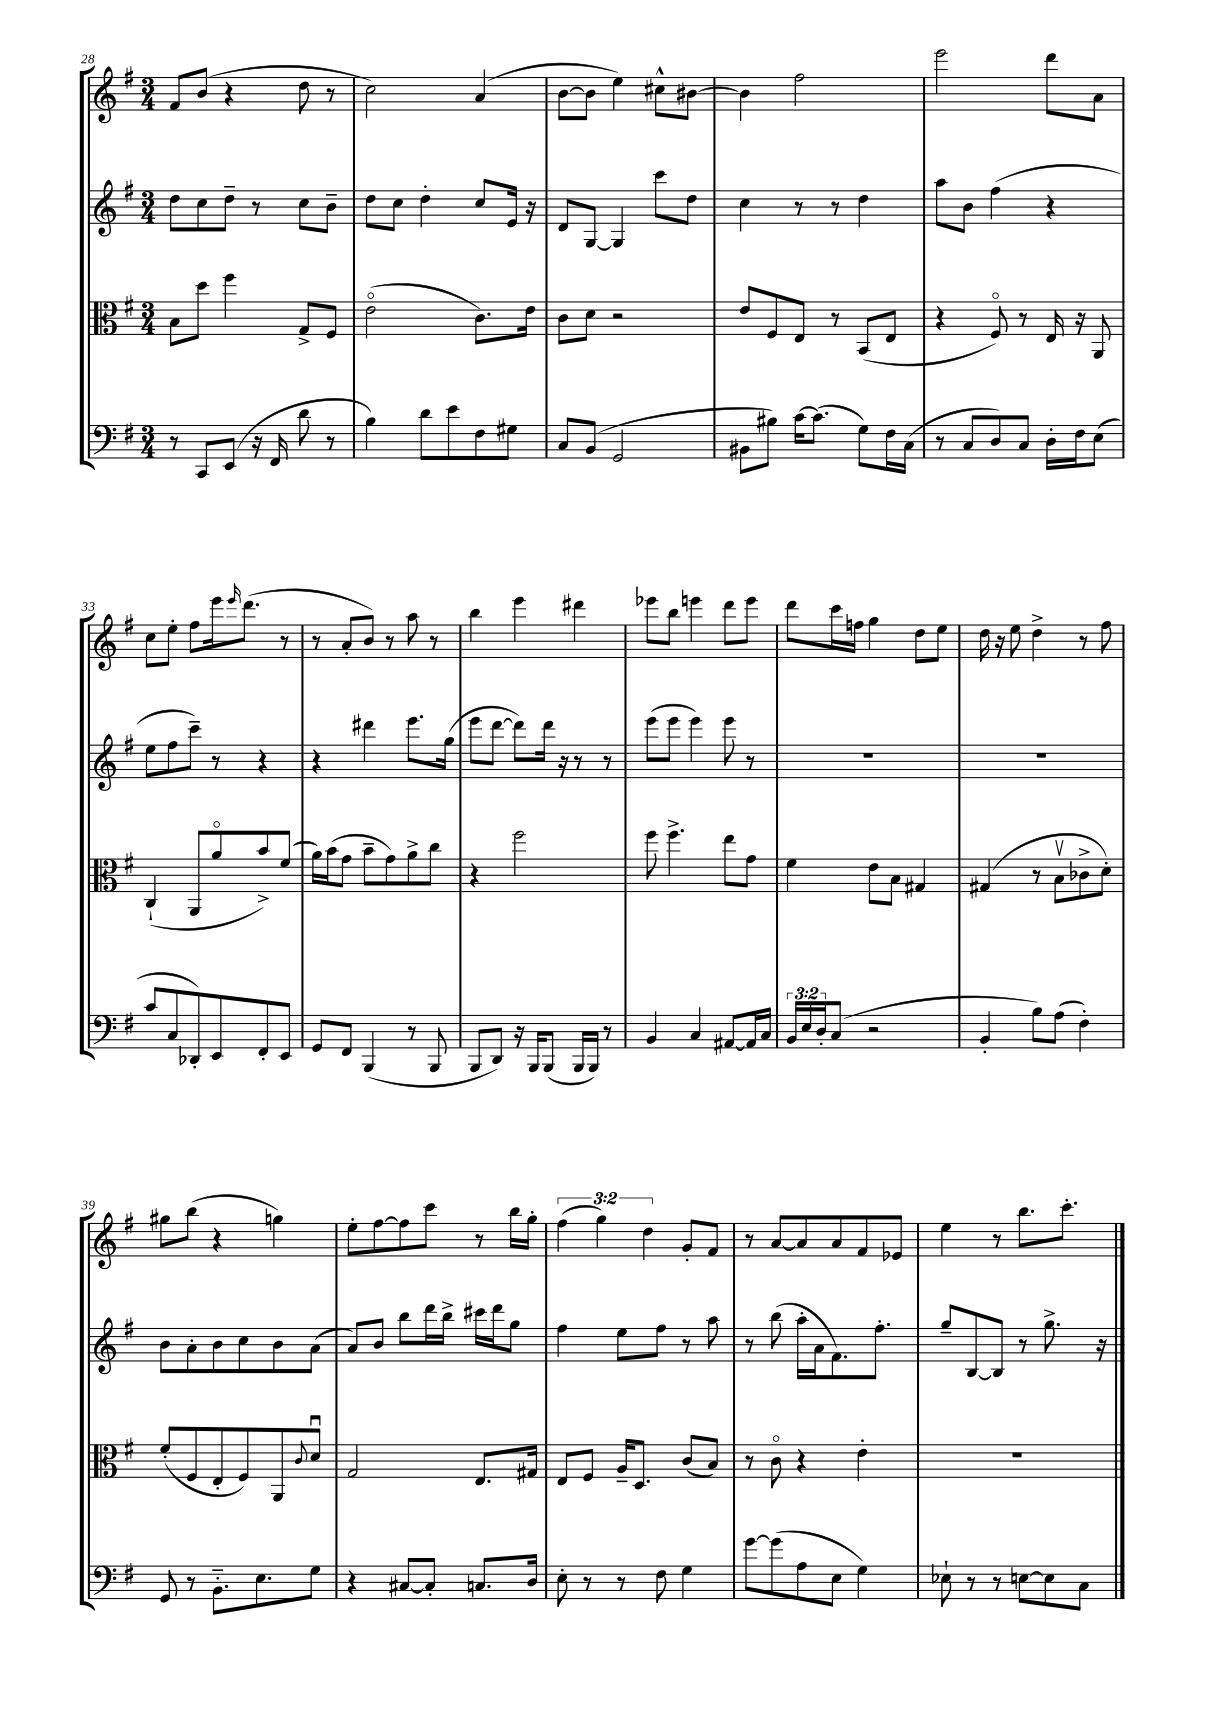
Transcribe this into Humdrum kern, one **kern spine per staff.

**kern	**kern	**kern	**kern
*staff4	*staff3	*staff2	*staff1
*clefF4	*clefC3	*clefG2	*clefG2
*k[f#]	*k[f#]	*k[f#]	*k[f#]
*M3/4	*M3/4	*M3/4	*M3/4
8r	8B	8dd	8f#
8CC	8dd	8cc	(8b
(8EE	4ff#	8dd~	4r
16r	.	8r	.
16FF#	.	.	.
8d	8G^	8cc	8dd
8r	8F#	8b~	8r
=	=	=	=
4B)	(2eo	8dd	2cc)
.	.	8cc	.
8d	.	4dd'	.
8e	.	.	.
8F#	8.c)	8cc	(4a
8G#	.	16e	.
.	16e	16r	.
=	=	=	=
8C	8c	8d	[8b
(8BB	8d	[8G	8b]
2GG	2r	4G]	4ee)
.	.	8ccc	8cc#^^
.	.	8dd	[8b#
=	=	=	=
8BB#	8e	4cc	4b#]
8B#)	8F#	.	.
[16c	8E	8r	2ff#
(8.c]	.	.	.
.	8r	8r	.
8G)	(8BB	4dd	.
16F#	8E	.	.
(16C	.	.	.
=	=	=	=
8r	4r	8aa	2eee
8C	.	8b	.
8D)	8F#o)	(4ff#	.
8C	8r	.	.
16D'	16E	4r	8ddd
16F#	16r	.	.
(8E	8AA	.	8a
=	=	=	=
8c	(4C`	8ee	8cc
8C	.	8ff#	8ee'
8DD-')	8AA	8ccc~)	8ff#
8EE	8ao	8r	16eee
.	.	.	16qqeee
.	.	.	(8.ddd
8FF#'	8b^)	4r	.
8EE	(8f#	.	8r
=	=	=	=
8GG	16a)	4r	8r
.	(16b	.	.
8FF#	8g	.	8a'
(4BBB	8b~	4ddd#	8b)
.	8g)	.	8r
8r	8a^	8.eee	8aa
8BBB	8cc	.	8r
.	.	(16gg	.
=	=	=	=
8BBB	4r	8eee	4bb
8DD)	.	[8ddd	.
16r	2ff#	8ddd])	4eee
16BBB	.	.	.
(8BBB	.	16ddd	.
.	.	16r	.
16BBB	.	8r	4ddd#
16BBB)	.	.	.
8r	.	8r	.
=	=	=	=
4BB	8ff#	(8eee	8eee-
.	4.ff#^	8eee	8bb
4C	.	4eee)	4eee
[8AA#	8ee	8eee	8ddd
16AA#]	8g	8r	8eee
16C	.	.	.
=	=	=	=
24BB	4f#	2.r	8ddd
24E	.	.	.
24D'	.	.	.
(8C	.	.	16ccc
.	.	.	16ff
2r	8e	.	4gg
.	8B	.	.
.	4G#	.	8dd
.	.	.	8ee
=	=	=	=
4BB'	(4G#	2.r	16dd
.	.	.	16r
.	.	.	8ee
8B)	8r	.	4dd^
(8A	8Bv	.	.
4F#')	8c-^	.	8r
.	8d')	.	8ff#
=	=	=	=
8GG	(8f#'	8b	8gg#
8r	8F#	8a'	(8bb
8.BB'~	8E'	8b	4r
.	8F#)	8cc	.
8.E	.	.	.
.	8AA	8b	4gg)
.	8qqc	.	.
8G	8du	(8a	.
=	=	=	=
4r	2G	8a)	8ee'
.	.	8b	[8ff#
[8C#	.	8bb	8ff#]
8C#']	.	16ddd	8ccc
.	.	16bb^	.
8.C	8.E	16ccc#	8r
.	.	16ddd	.
.	.	8gg	16bb
16D	16G#	.	16gg'
=	=	=	=
8E'	8E	4ff#	(6ff#
8r	8F#	.	.
.	.	.	6gg)
8r	16A~	8ee	.
.	8.D	.	.
.	.	.	6dd
8F#	.	8ff#	.
4G	(8c	8r	8g'
.	8B)	8aa	8f#
=	=	=	=
[8g	8r	8r	8r
(8g]	8co	(8bb	[8a
8A	4r	16aa'	8a]
.	.	16a	.
8E	.	8.f#)	8a
4G)	4e'	.	8f#
.	.	8.ff#'	.
.	.	.	8e-
=	=	=	=
8E-`	2.r	8gg~	4ee
8r	.	[8B	.
8r	.	8B]	8r
[8E	.	8r	8.bb
8E]	.	8.gg^	.
.	.	.	8.ccc'
8C	.	.	.
.	.	16r	.
==	==	==	==
*-	*-	*-	*-
